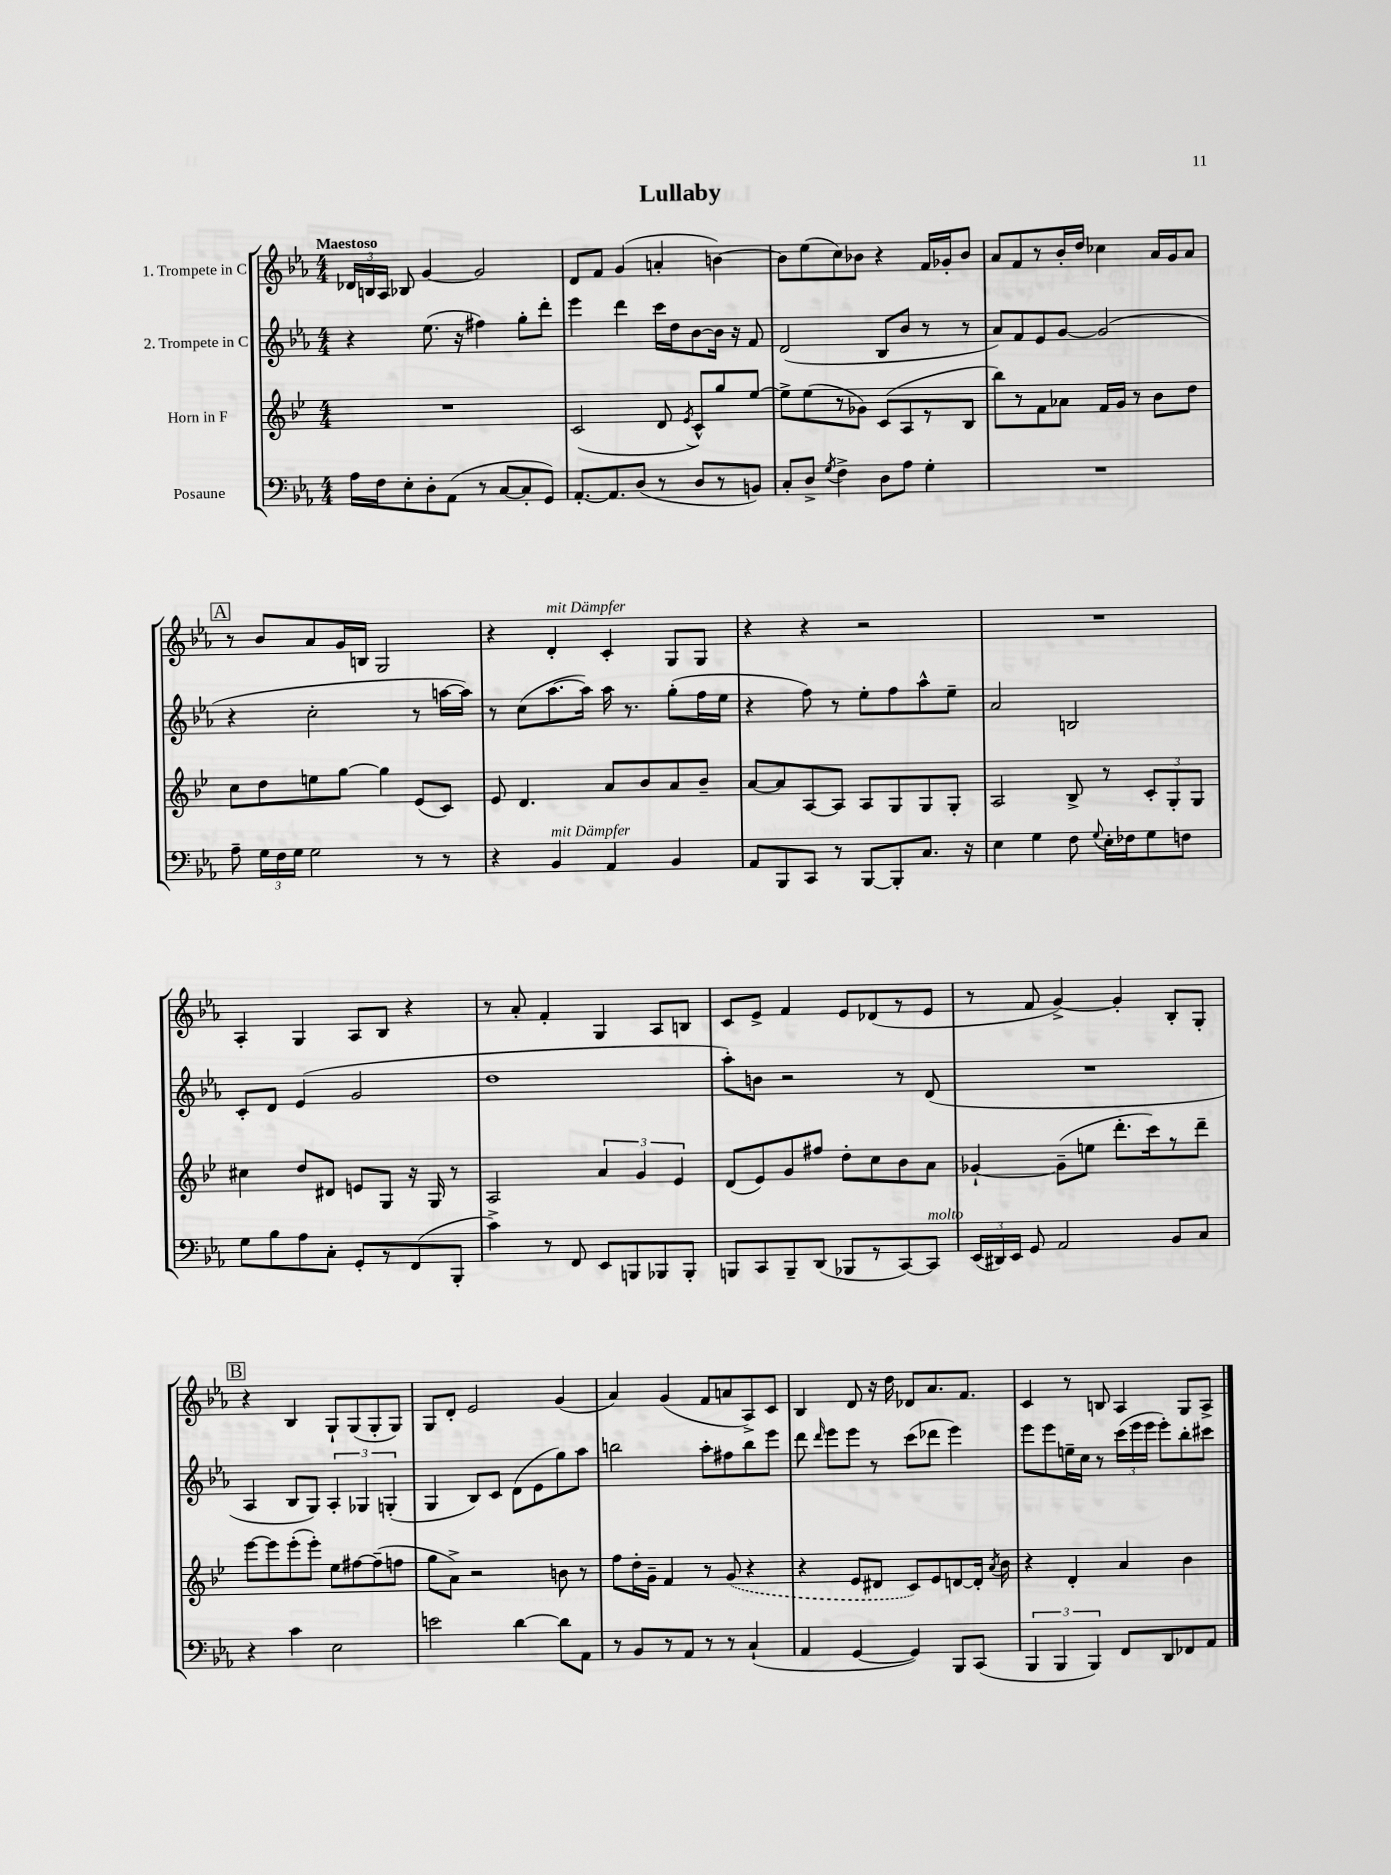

**kern	**kern	**kern	**kern
*staff4	*staff3	*staff2	*staff1
*clefF4	*clefG2	*clefG2	*clefG2
*k[b-e-a-]	*k[b-e-]	*k[b-e-a-]	*k[b-e-a-]
*M4/4	*M4/4	*M4/4	*M4/4
16A-	1r	4r	24d-
.	.	.	24B
16F	.	.	.
.	.	.	24A-
8E-'	.	.	8B-
8D'	.	(8.ee-	[4g
(8AA-	.	.	.
.	.	16r	.
8r	.	4ff#)	2g]
[8C	.	.	.
8C']	.	8gg'	.
8GG)	.	8ddd'	.
=	=	=	=
[8.AA-'	(2c	4eee-	8d
.	.	.	8f
8.AA-]	.	.	.
.	.	4ddd	(4g
(8D	.	.	.
8r	8d	16ccc	4a'
.	.	16dd	.
.	8qe-	.	.
8D	8c^^)	[8b-	.
8r	8gg	16b-]	[4b)
.	.	16r	.
8BB)	[8ee-	8f	.
=	=	=	=
8C'	8ee-^]	(2d	8b]
8D^	(8ee-	.	(8ee-
8qG	.	.	.
4F^	8r	.	8cc)
.	8g-)	.	8b-
8D	(8c	8B-	4r
8A-	8A	8b-	.
4G'	8r	8r	16f
.	.	.	16g-'
.	8B-	8r	8b-
=	=	=	=
1r	8bb-)	8a-)	8a-
.	8r	8f	8f
.	8f	8e-	8r
.	8a-	[8g	16b-'
.	.	.	16dd
.	16f	(2g]	4cc-
.	16g	.	.
.	8r	.	.
.	8b-	.	16a-
.	.	.	16g
.	8dd	.	8a-
=	=	=	=
8A-~	8cc	4r	8r
24G	8dd	.	8b-
24F	.	.	.
24G	.	.	.
2G	8ee	2cc'	8a-
.	[8gg	.	16g
.	.	.	16B
.	4gg]	.	2G
8r	(8e-	8r	.
8r	8c)	[16aa	.
.	.	16aa])	.
=	=	=	=
4r	8e-	8r	4r
.	4.d	(8cc	.
4BB-	.	[8.aa-	4d'
.	.	16aa-])	.
4AA-	8a	16aa-	4c'
.	.	8.r	.
.	8b-	.	.
4BB-	8a	(8gg'	8G
.	8b-~	16ff	8G
.	.	16ee-	.
=	=	=	=
8AA-	[8a	4r	4r
8BBB-	8a]	.	.
8CC	[8A	8ff)	4r
8r	8A]	8r	.
[8BBB-	8A	8ee-'	2r
8BBB-']	8G	8ff	.
8.C	8G	8aa-^^	.
.	8G'	8ee-~	.
16r	.	.	.
=	=	=	=
4E-	2A	2a-	1r
4G	.	.	.
8F	8B-^	2B	.
8qqG	.	.	.
16E-'	8r	.	.
16F-	.	.	.
8G	12c'	.	.
.	12G'	.	.
8F	.	.	.
.	12G	.	.
=	=	=	=
8G	4cc#	8c'	4A-'
8B-	.	8d	.
8A-	8dd	(4e-	4G
8C'	8d#	.	.
8GG'	8e	2g	8A-
8r	8G	.	8B-
(8FF	16r	.	4r
.	16G	.	.
8BBB-'	8r	.	.
=	=	=	=
4c^)	2A	1dd	8r
.	.	.	8a-'
8r	.	.	4f'
8FF	.	.	.
8EE-	6a	.	4G
8BBB	.	.	.
.	6g	.	.
8BBB-	.	.	8A-
.	6e-	.	.
8BBB-'	.	.	8B
=	=	=	=
8BBB	(8d	8aa-')	8c
8CC	8e-)	8b	8e-^
8BBB~	8g	2r	4f
(8DD	8ff#	.	.
8BBB-	8dd'	.	8e-
8r	8cc	.	(8d-
[8CC)	8b-	8r	8r
8CC]	8a	(8d	8e-
=	=	=	=
(24EE-	[4g-`	1r	8r
24DD#)	.	.	.
24EE-	.	.	.
8GG	.	.	8f
2AA-	(8g-~]	.	[4g^)
.	8ee	.	.
.	8.ddd'	.	4g']
.	16ccc)	.	.
8BB-	8r	.	8B-'
8C	8ddd~	.	8G'
=	=	=	=
4r	[8eee-	4A-	4r
.	8eee-]	.	.
4c	(8eee-'	8B-	4B-
.	8eee-')	8G)	.
2E-	8ee-	6A-'	8G`
.	[8ff#	.	(8G
.	.	6G-	.
.	(8ff#~]	.	8G'
.	.	(6G'	.
.	8ff	.	8G)
=	=	=	=
2e	8gg	4G	8G
.	8a^)	.	8d'
.	2r	8B-)	2e-
.	.	8c	.
[4d	.	(8d	.
.	.	8e-	.
8d]	8b	8gg)	(4g
8AA-	8r	8aa-	.
=	=	=	=
8r	8ff	2bb	4a-)
8BB-	16dd'	.	.
.	16g~	.	.
8r	4f	.	(4g
8AA-	.	.	.
8r	8r	8aa-'	8f
8r	(8g	8ff#	8a
(4C`	4r	8bb	8A-^)
.	.	8eee-	8c
=	=	=	=
4AA-	4r	8ddd	4B-
.	.	16qqddd	.
.	.	8eee-	.
[4GG	8e-	8eee-	8d
.	8d#	8r	16r
.	.	.	16dd
4GG])	8c)	(8ccc	8d-
.	8e-	8ddd-	8.a-
8BBB-	[8d	4eee-)	.
.	.	.	8.f
(8CC	16d']	.	.
.	8qa	.	.
.	16b-	.	.
=	=	=	=
6BBB-	4r	8eee-	4c
.	.	8eee-	.
6BBB-	.	.	.
.	4d'	16ee~	8r
.	.	16cc	.
6BBB-)	.	.	.
.	.	8r	8B
8FF	4a	(24ccc	4A-
.	.	24eee-	.
.	.	24eee-	.
8DD	.	8eee-')	.
8FF-	4b-	8bb-'	8G
8AA-	.	8ccc#	8A-^
==	==	==	==
*-	*-	*-	*-
